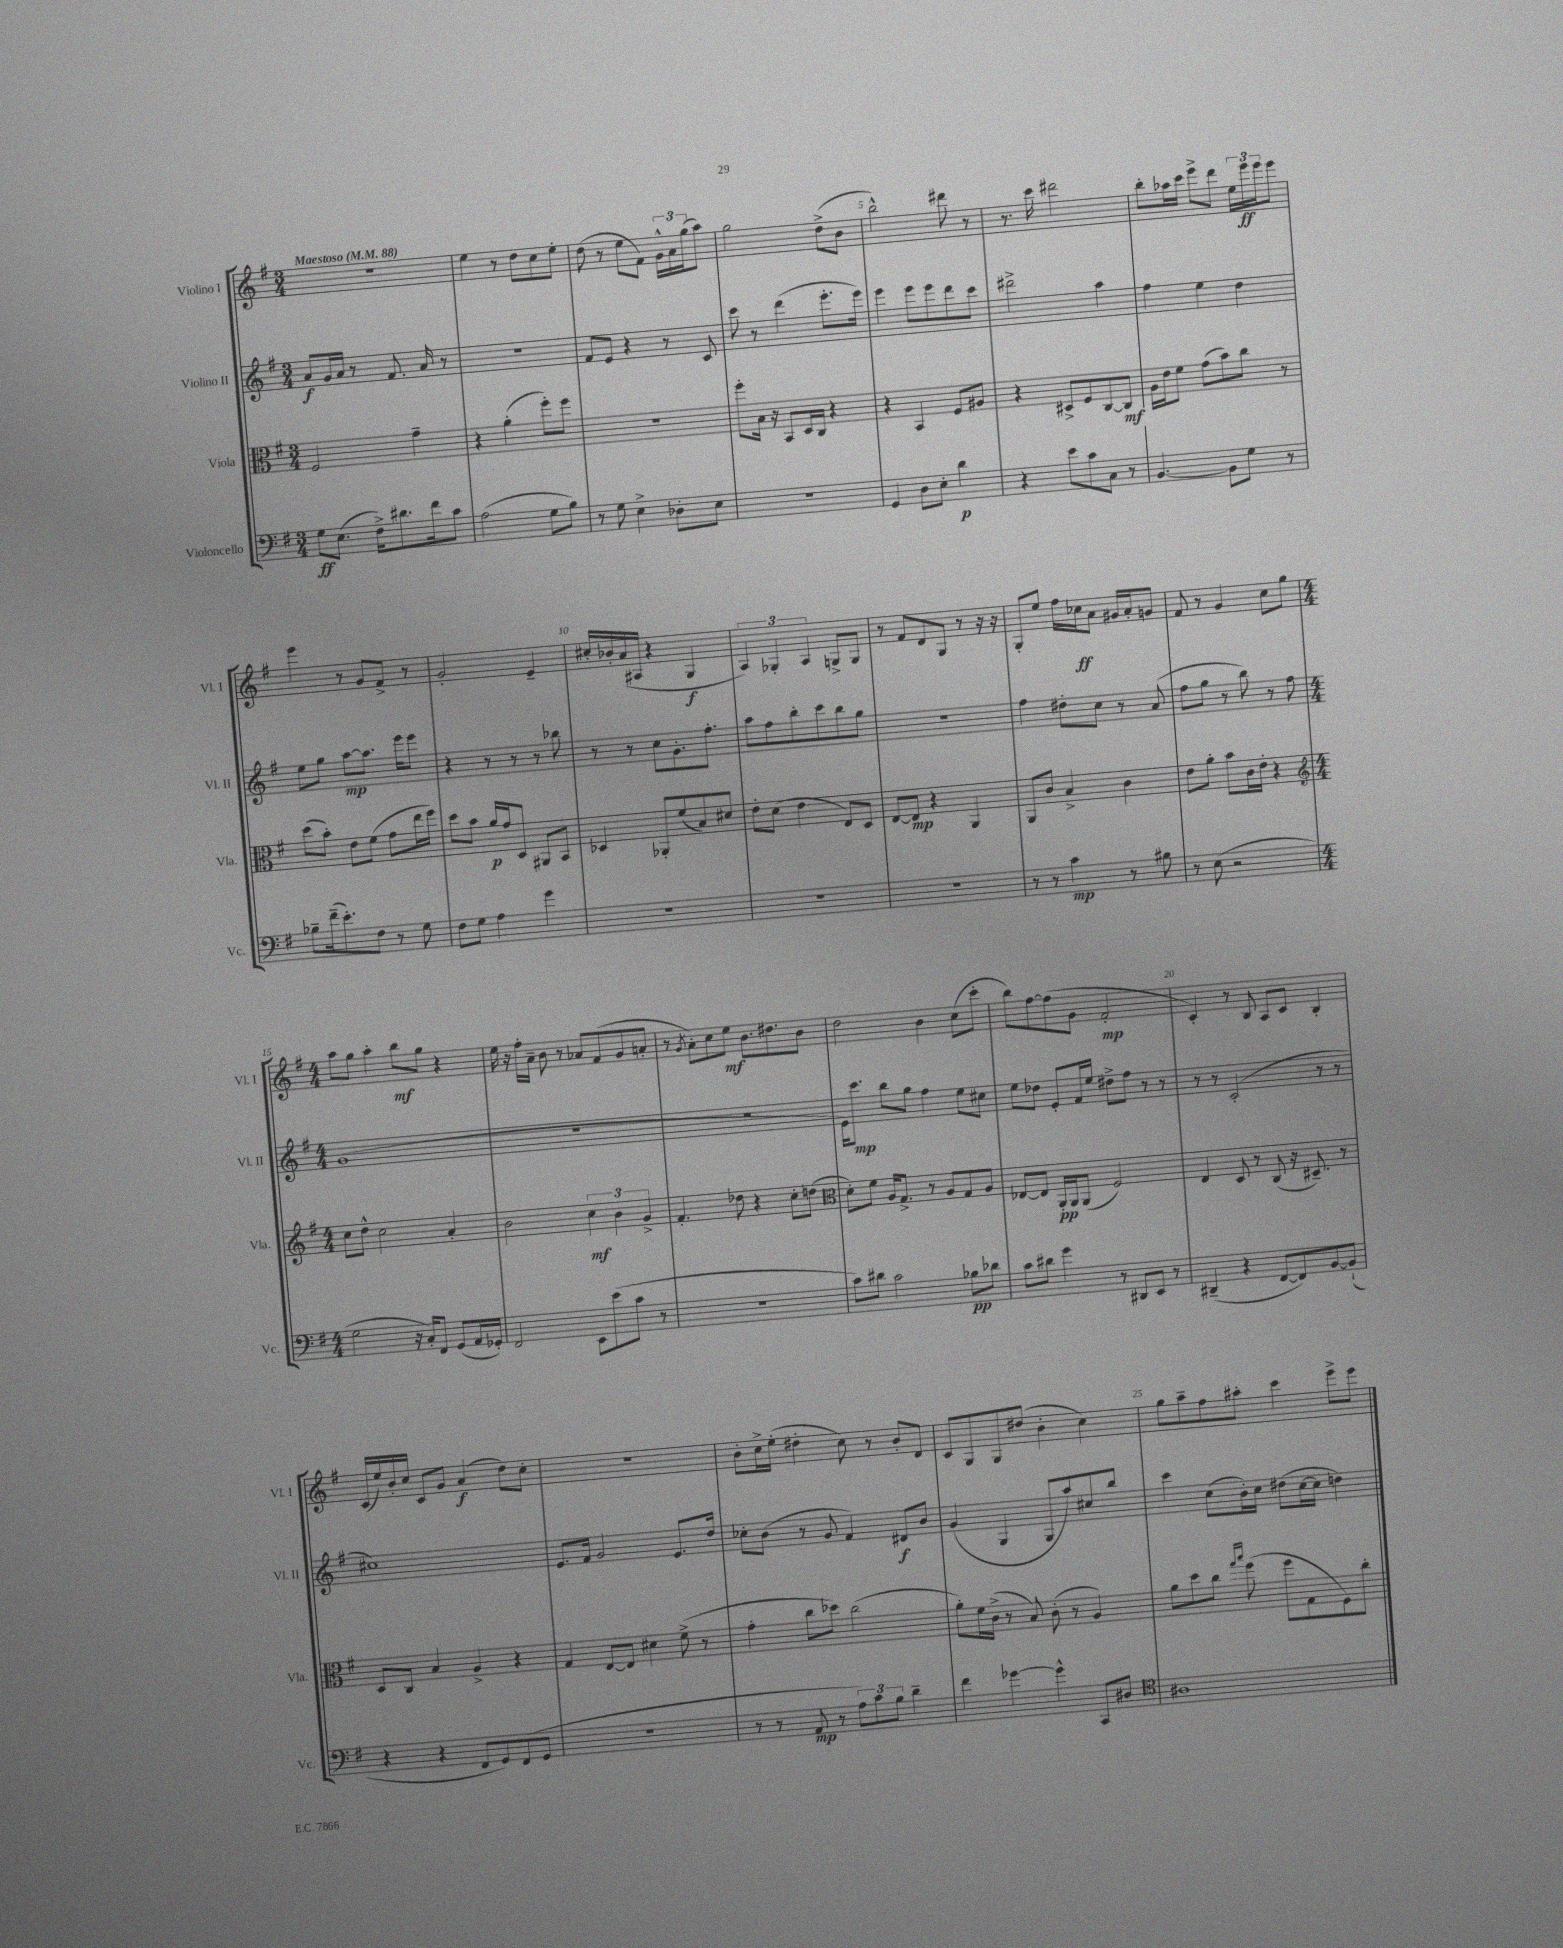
<<
\new StaffGroup <<
\new Staff = "s0" \with { instrumentName = "Violino I" shortInstrumentName = "Vl. I" } {
    \clef treble \key g \major \numericTimeSignature \time 3/4 \tempo "Maestoso" 4 = 88
    R2. |
    e''4 r8 d''8 c''8 e''8-. |
    d''8( r8 e''8 fis'8) \tuplet 3/2 { g'16-^ a'16 g''16( } a''8) |
    g''2 d''8->( b'8 |
    b''2-^) dis'''8 r8 |
    r8. c'''16 dis'''2 |
    b''8-. aes''16 c'''16 e'''8-> d'''8 \tuplet 3/2 { e''16 e'''16\ff e'''16 } e'''8 |
    e'''4 r8 g'8 fis'8-> r8 |
    g'2-. e'4-- |
    cis''16-. bes'16-. a'16( ais16 r4 g4\f |
    \tuplet 3/2 { a4) ges4-. a4 } g8-> g8 |
    r8 fis'8 d'8 g8 r8 r16 r16 |
    g8-. e''8 fis''16 ces''16\ff a'8 gis'16 a'16-. g'8 |
    fis'8 r8 g'4 c''8 g''8 |
    \numericTimeSignature \time 4/4 a''8 g''8 a''4-. b''8\mf g''8 r4 |
    e''16 r16 fis''16-. a'16-- b'8 r8 aes'8 fis'8( g'8 a'8-. |
    r8 \acciaccatura { g'8 } a'8-.) c''8 e''8\mf b'8. dis''8. b'8 |
    d''2 b'4 c''8( c'''8-. |
    b''8) fis''8~ fis''8( g'8 fis'2-.\mp |
    c'4-.) r8 b8 a8 c'8 b4-. |
    c'16( e''16) b'16-. c''16 c'8 g'8 a'4\f( d''8) c''8-. |
    R1 |
    b'8-. c''16-> e''16-.( dis''4-. c''8) r8 b'8-. d'8 |
    c'8 g8 g8 dis''8( b'4-. c''4) |
    g''8 a''8-- fis''8 ais''8-. c'''4 e'''8-> e'''8 \bar "|." |
}
\new Staff = "s1" \with { instrumentName = "Violino II" shortInstrumentName = "Vl. II" } {
    \clef treble \key g \major \numericTimeSignature \time 3/4
    a'8\f g'16 a'16 r8 fis'8. a'16 r8 |
    R2. |
    fis'8 e'8 r4 r8 c'8 |
    c'''8 r8 d'''4( e'''8.-. e'''16) |
    e'''4 e'''8 e'''8 d'''8 c'''8 |
    dis'''2-> a''4 |
    fis''4 e''4 d''4 |
    e''8 g''8 a''8~\mp a''8. e'''16 e'''8 |
    r4 r8 r8 r8 bes''8 |
    r8 r8 c''8 g'8.-. fis''8.-. |
    a''8 fis''8 b''8-. c'''8 b''8 g''8 |
    R2. |
    fis''4 dis''8-. c''8 r8 a'8( |
    fis''8 g''8 r8 b''8) r8 fis''8 |
    \numericTimeSignature \time 4/4 g'1( |
    R1 |
    R1 |
    e'16) c'''8.\mp b''8 g''8 fis''4 e''8 cis''8 |
    e''8 des''8 e'8-. fis'16 e''16 dis''8-> fis''8 r8 r8 |
    r8 r8 c'2-.( r8 r8 |
    cis''1) |
    e'8. fis'16 g'2 e'8. d''16 |
    ces''8-. b'8( r8 g'8 fis'4) dis'8\f b'8 |
    g'4( g4 g8 a''8) cis''8 b''8 |
    c'''4 c''8( b'16-.) c''16 dis''8( c''16~ c''16 d''4) \bar "|." |
}
\new Staff = "s2" \with { instrumentName = "Viola" shortInstrumentName = "Vla." } {
    \clef alto \key g \major \numericTimeSignature \time 3/4
    fis2 g'4-- |
    r4 a'4-.( fis''8-.) fis''8 |
    R2. |
    fis''8-. b16 r16 b,8 d16 c16 r4 |
    r4 b,4 fis8 ais8 |
    r4 dis8-> fis8 c8~ c8\mf |
    a16 e'16 fis'8 g'8( b'8) c''8 r8 |
    d''8( b'8-.) e'8 fis'8( g'8 e''16 fis''16) |
    d''8 b'8 a'16\p g'16 d8 ais,8 b,8 |
    des4 aes,8-. fis'8( b8) dis'8 |
    e'8-. d'8( e'4 e8) d8 |
    e8~ e8\mp r4 a,4 |
    a,8 c'8 b4-> c'4 |
    e'8 a'8-. b'8 c'16 e'16-. r4 |
    \numericTimeSignature \time 4/4 \clef treble c''8 d''8-^ c''2 a'4-. |
    b'2 \tuplet 3/2 { c''4\mf b'4 g'4-> } |
    fis'4.-. des''8 r4 c''8-. d''8( |
    \clef alto d'8-.) fis'8 a16 g8.-> r8 a8 g8 a8 |
    ees8~ ees8 a,16-.\pp a,16 a,8( fis2) |
    e4 d8 r8 c8( r16 dis8.--) r8 |
    d8 c8 b4 a4-> r4 |
    g4 e8~ e8 dis'4 fis'8->( r8 |
    g'4-. c''8 des''8) c''2( |
    a'8-.) fis'16 c'16->( r8 b8) c'8-.( r8 a4) |
    a'8 d''8 c''8 \grace { g''16 b''16 } fis''8( fis''8 g8 fis8) c''8-. \bar "|." |
}
\new Staff = "s3" \with { instrumentName = "Violoncello" shortInstrumentName = "Vc." } {
    \clef bass \key g \major \numericTimeSignature \time 3/4
    g8\ff e8.( fis16->) dis'8. fis'16 c'8 |
    a2( g8 b8) |
    r8 g8 e4-> des8-. e8 |
    R2. |
    g,4 d8 e8-. d'4\p |
    r4 e'8 c'8 c8 r8 |
    b,4.~ b,8 g8 r8 |
    bes8-- fis'16--( e'8.-.) fis8 r8 g8 |
    fis8 g8 a4 g'4 |
    R2. |
    R2. |
    R2. |
    r8 r8 c'4\mp r8 bis8 |
    r8 e8( r2 |
    \numericTimeSignature \time 4/4 g2 r16 c16-.) fis,8 g,8( a,16 ges,16-.) |
    fis,2 e,8 e'8( c'8 r8 |
    R1 |
    c'8) dis'8 c'2 bes8\pp des'8 |
    c'8 dis'8 g'4 r8 dis,8 e,8 r8 |
    dis,4--( r4 fis,8~ fis,8) b,8~ b,8-!( |
    r4 r4 fis,8 g,8) fis,8( g,8 |
    R1 |
    r8 r8 a,8\mp r8 \tuplet 3/2 { a8) c'8 b8 } d'4-- |
    fis'4 ges'4~ ges'4-^ c,8 dis8 |
    \clef tenor ais1 \bar "|." |
}
>>
>>
\layout { \context { \Score \override BarNumber.break-visibility = ##(#f #t #t) barNumberVisibility = #(every-nth-bar-number-visible 5) } }
